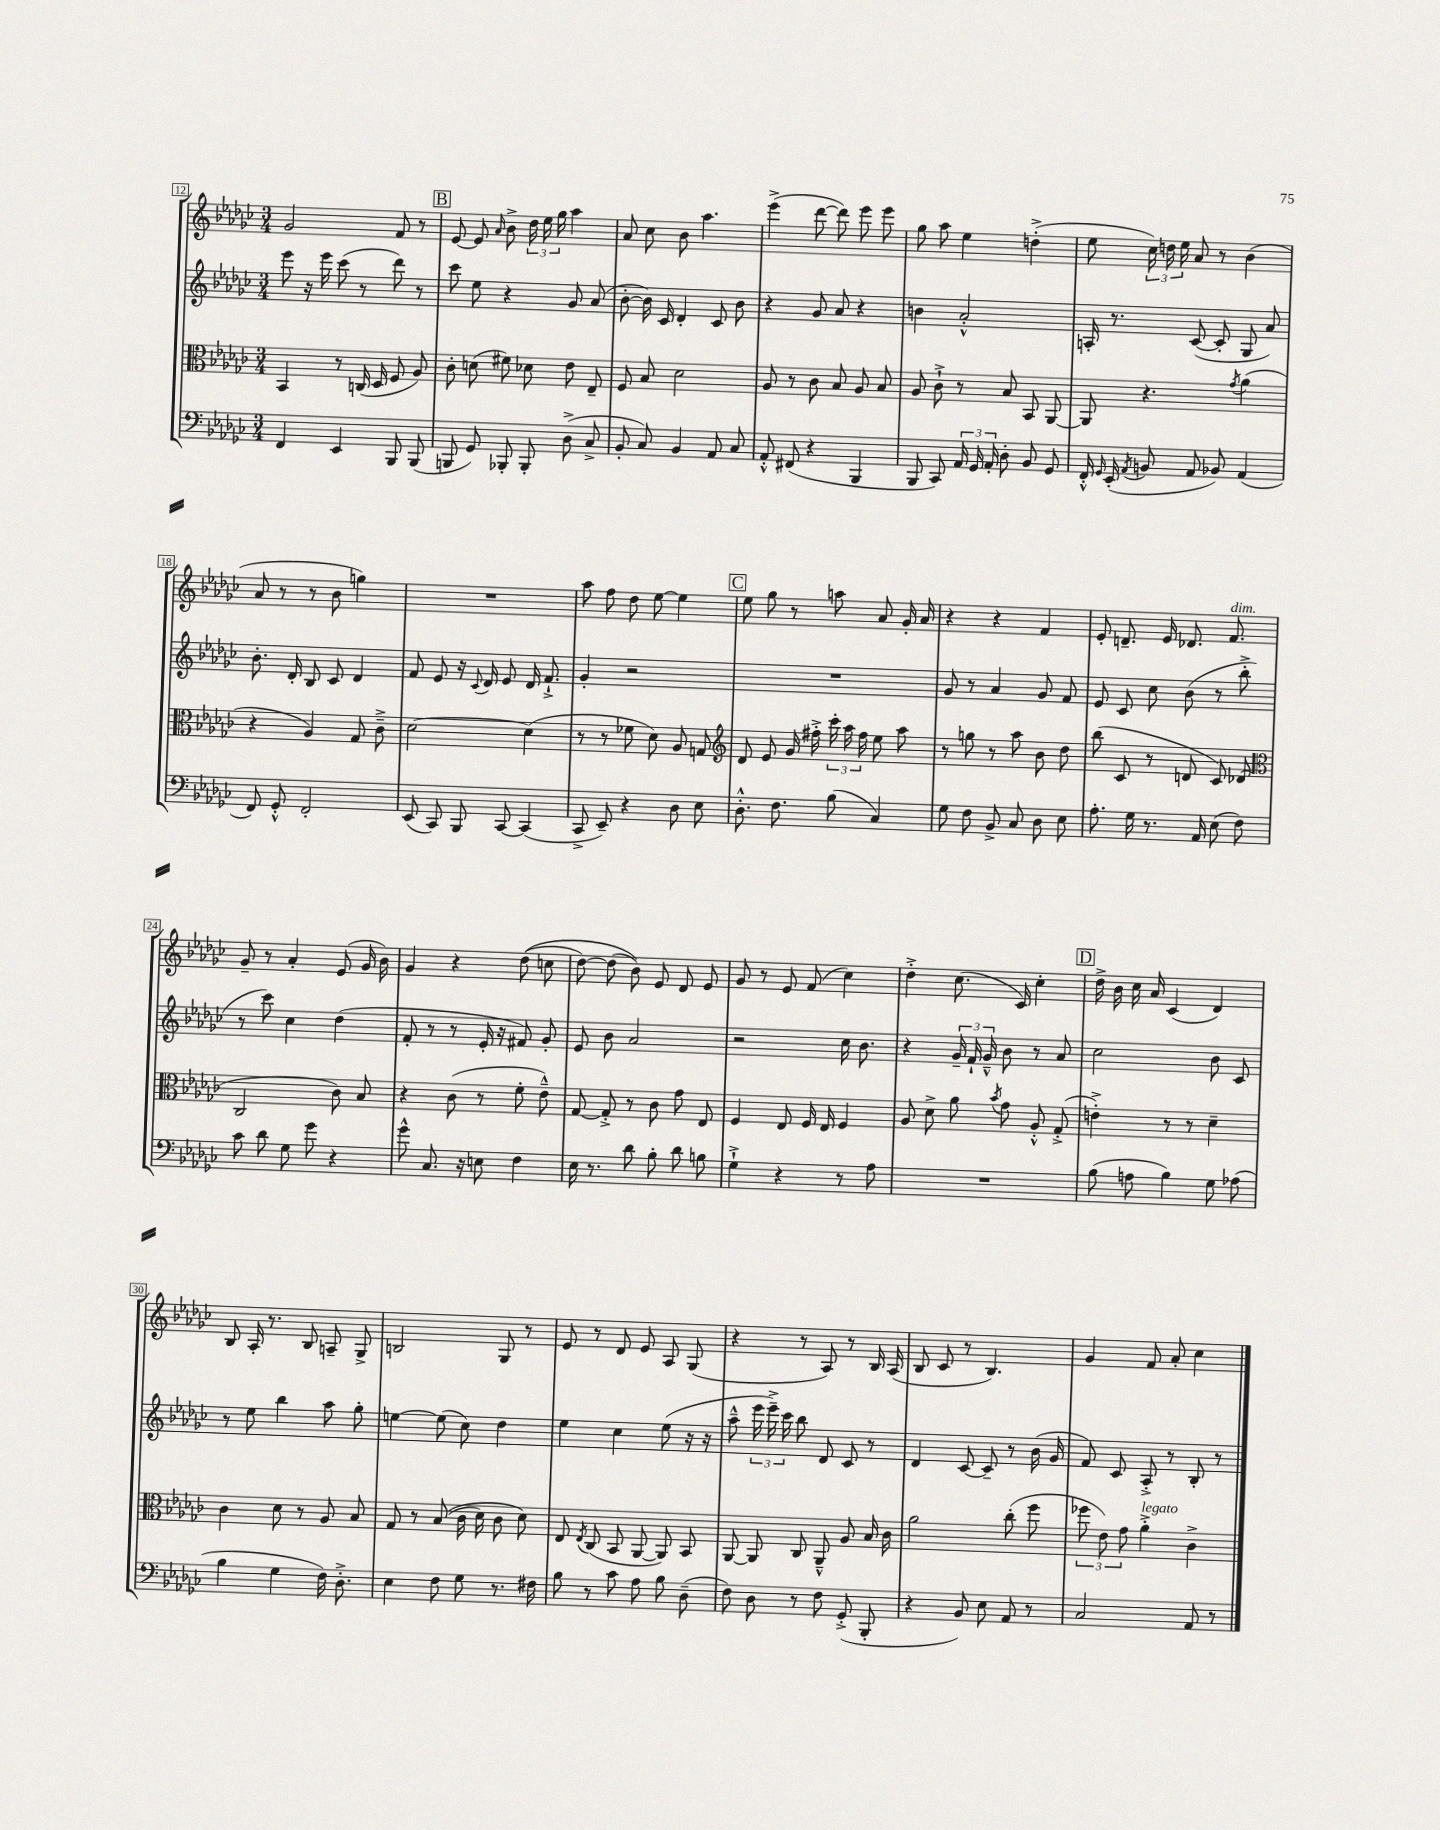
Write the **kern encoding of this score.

**kern	**kern	**kern	**kern
*part4	*part3	*part2	*part1
*staff4	*staff3	*staff2	*staff1
*clefF4	*clefC3	*clefG2	*clefG2
*k[b-e-a-d-g-c-]	*k[b-e-a-d-g-c-]	*k[b-e-a-d-g-c-]	*k[b-e-a-d-g-c-]
*M3/4	*M3/4	*M3/4	*M3/4
=12	=12	=12	=12
4FF/	4BB-/	8eee-\	2g-/
.	.	16r	.
.	.	16eee-\	.
4EE-/	8r	(8ccc-\	.
.	(16Cn/	8r	.
.	16D-/	.	.
8BBB-/	8F/	8ddd-\)	8f/
(8BBB-/	8A-/)	8r	8r
!!LO:REH:place=s1:t=B
=13	=13	=13	=13
8BBBn/	8c-'\	8ccc-\	[8e-/
8GG-/)	(8dn\	8ee-\	8e-/]
.	.	.	16qqa-/
8BBB-X'/	8f#X\)	4r	8b-^\
8BBB-'/	8d-X\	.	24dd-\
.	.	.	24ee-\
.	.	.	24gg-\
(8D-^\	8e-\	8g-/	4aa-\
8C-^/	8E-~/	(8a-/	.
=14	=14	=14	=14
8BB-'/	8F/	[8b-'\	8a-/
8C-/)	8B-/	16b-\])	8cc-\
.	.	16c-/	.
4BB-/	2d-\	4d-'/	8b-\
.	.	.	4.aa-\
8AA-/	.	8c-/	.
8C-/	.	8b-\	.
=15	=15	=15	=15
8AA-'^^/	8A-/	4r	(4eee-^\
(8FF#X/	8r	.	.
4r	8c-\	8g-/	[8ddd-\
.	8B-/	8a-/	8ddd-\])
4BBB-/	8A-/	4r	8eee-\
.	8B-/	.	8eee-\
=16	=16	=16	=16
8BBB-/	8A-/	4bn\	8gg-\
8CC-/)	8c-`^\	.	8aa-\
24AA-/	8r	2a-'^^/	4ee-\
24GG-/	.	.	.
24AA-'/	.	.	.
8D-'\	8B-/	.	.
8BB-/	8BB-/	.	(4ddn'^\
8GG-/	[8AA-/	.	.
=17	=17	=17	=17
16FF'^^/	8AA-/]	16An'/	8ee-\
16qqGG-/	.	.	.
(16EE-'/	.	8.r	.
8qAA-/	.	.	.
8BBn/	4.r	.	24cc-\)
.	.	.	24ddn\
.	.	.	24ee-\
8AA-/	.	([8c-/	8a-/
8BB-X/)	.	8c-'/]	8r
.	8qg-/	.	.
(4AA-/	(4a-\	8G-/	(4b-\
.	.	8a-/)	.
!!LO:LB:g=z
=18	=18	=18	=18
8FF/)	4r	8.b-'\	8a-/
8GG-'^^/	.	.	8r
.	.	16d-'/	.
2FF'/	4A-/)	8B-/	8r
.	.	8c-/	8b-\
.	8G-/	4d-/	4ggn\)
.	8c-~^\	.	.
=19	=19	=19	=19
(8EE-/	[2d-\	8f/	2.r
8CC-/)	.	8e-/	.
8BBB-/	.	16r	.
.	.	8qqc-/	.
.	.	16d-/	.
[8CC-/	.	8e-/	.
(4CC-/]	(4d-\]	16d-/	.
.	.	8.f`^/	.
=20	=20	=20	=20
8CC-^/	8r	4g-'/	8aa-\
8EE-~/)	8r	.	8ff\
4r	8f-X\	2r	8dd-\
.	8d-\)	.	[8ee-\
8D-\	8A-/	.	4ee-\]
8E-\	8Gn/	.	.
!!LO:REH:place=s1:t=C
=21	=21	=21	=21
*	*clefG2	*	*
8.D-'^^\	8d-/	2.r	8ee-\
.	8e-/	.	8gg-\
8.F\	.	.	.
.	16g-/	.	8r
.	16ff#X'^\	.	.
(8B-\	24ccc-'\	.	8aan\
.	24aa-\	.	.
.	24ff#\	.	.
4C-/)	8ee-\	.	8a-/
.	8aa-\	.	16g-'/
.	.	.	16a-/
=22	=22	=22	=22
8G-\	8r	8g-/	4r
8F\	8ggn\	8r	.
8BB-^/	8r	4a-/	4r
8C-/	8aa-\	.	.
8D-\	8b-\	8g-/	4f/
8E-\	8dd-\	8f/	.
=23	=23	=23	=23
8.A-'\	(8bb-\	8e-/	8e-'/
.	8c-/	8c-/	8.dn~/
16G-\	.	.	.
8.r	8r	8cc-\	.
.	.	.	16e-/
.	8dn/	(8b-\	8.d-X/
16AA-/	.	.	.
(8E-\	8c-/)	8r	.
!	!	!	!LO:TX:a:i:t=dim.
.	.	.	8.f/
8F\)	(8d-X/	8bb-'^\	.
!!LO:LB:g=z
=24	=24	=24	=24
*	*clefC3	*	*
8c-\	2C-/	8r	8g-~/
8d-\	.	8ccc-\)	8r
8G-\	.	4cc-\	4a-'/
8g-\	.	.	.
4r	8c-\)	(4dd-\	(8e-/
.	8B-/	.	16g-/
.	.	.	16b-\)
=25	=25	=25	=25
8g-^^\	4r	8f'/	4g-/
8.C-/	.	8r	.
.	(8c-\	8r	4r
16r	.	.	.
8En\	8r	16e-'/	.
.	.	16r	.
4F\	8f'\	8f#X/)	((8dd-\
.	8e-~^^\)	8g-'/	8ccn\
=26	=26	=26	=26
16E-\	[8G-/	8e-/	[8dd-\)
8.r	.	.	.
.	8G-'^/]	8b-\	(8dd-\]
8d-\	8r	2a-/	8b-\))
8B-'\	8c-\	.	8e-/
8d-\	8g-\	.	8d-/
8Bn\	8E-/	.	8e-/
=27	=27	=27	=27
4G-`^\	4F/	2r	8g-/
.	.	.	8r
4r	8E-/	.	8e-/
.	16F/	.	(8f/
.	16E-/	.	.
8r	4F/	16cc-\	4cc-\)
.	.	8.b-\	.
8A-\	.	.	.
=28	=28	=28	=28
2.r	8A-/	4r	4dd-'^\
.	8d-^\	.	.
.	8a-\	24g-~/	(8.cc-\
.	.	24f`/	.
.	.	24g-~^^/	.
.	8qb-/	.	.
.	8g-\	8b-\	.
.	.	.	16c-/)
.	8A-'^^/	8r	4cc-'\
.	(8G-'^/	8a-/	.
!!LO:REH:place=s1:t=D
=29	=29	=29	=29
(8B-\	4en'^\)	2cc-\	16dd-^\
.	.	.	16b-\
8An\	.	.	16cc-\
.	.	.	16a-/
4B-\)	8r	.	(4c-/
.	8r	.	.
8G-\	4d-~\	8b-\	4d-/)
(8A-X\	.	8c-/	.
!!LO:LB:g=z
=30	=30	=30	=30
4B-\	4c-\	8r	8B-/
.	.	8ee-\	16A-'/
.	.	.	8.r
4G-\	8d-\	4bb-\	.
.	8r	.	8B-/
16F\)	8A-/	8aa-\	8An~/
8.D-'^\	.	.	.
.	8B-/	8gg-'\	8G-^/
=31	=31	=31	=31
4E-\	8G-/	[4een\	2Bn/
.	8r	.	.
8F\	((8B-/	(8ee\]	.
8G-\	16c-\	8cc-\)	.
.	16d-\)	.	.
8.r	8c-\	4dd-\	8G-/
.	8d-\)	.	8r
16F#X\	.	.	.
=32	=32	=32	=32
8B-\	8E-/	4ee-\	8e-/
.	8qE-/	.	.
8r	(8C-/	.	8r
8c-\	8BB-/	4cc-\	8d-/
8A-\	[8AA-/	.	8e-/
8B-\	8AA-/])	(8ee-\	8A-/
(8D-~\	8BB-/	16r	(8G-/
.	.	16r	.
=33	=33	=33	=33
8F\)	[8AA-/	8aa-~^^\	4r
8D-\	8AA-/]	24eee-\	.
.	.	24eee-~^\)	.
.	.	24ccc-\	.
8r	8C-/	8bb-\	8r
8F\	8AA-~^^/	8d-/	8A-/)
(8GG-'^/	8A-/	8c-/	8r
8BBB-'/	16B-/	8r	16B-/
.	16c-\	.	(16A-/
=34	=34	=34	=34
4r	2a-\	4d-/	8B-/
.	.	.	8c-/
8BB-/)	.	[8c-/	8r
8E-\	.	8c-~/]	4.B-/)
8AA-/	(8cc-'\	8r	.
8r	8ff\	(16b-\	.
.	.	16g-/	.
=35	=35	=35	=35
2C-/	12ff-X\	8f/)	4g-/
.	12e-\)	.	.
.	.	8c-/	.
.	12g-\	.	.
!	!LO:TX:a:i:t=legato	!	!
.	4a-'^\	8A-'^/	8f/
.	.	8r	8a-'/
8AA-/	4c-^\	8B-'/	4cc-\
8r	.	8r	.
==	==	==	==
*-	*-	*-	*-
